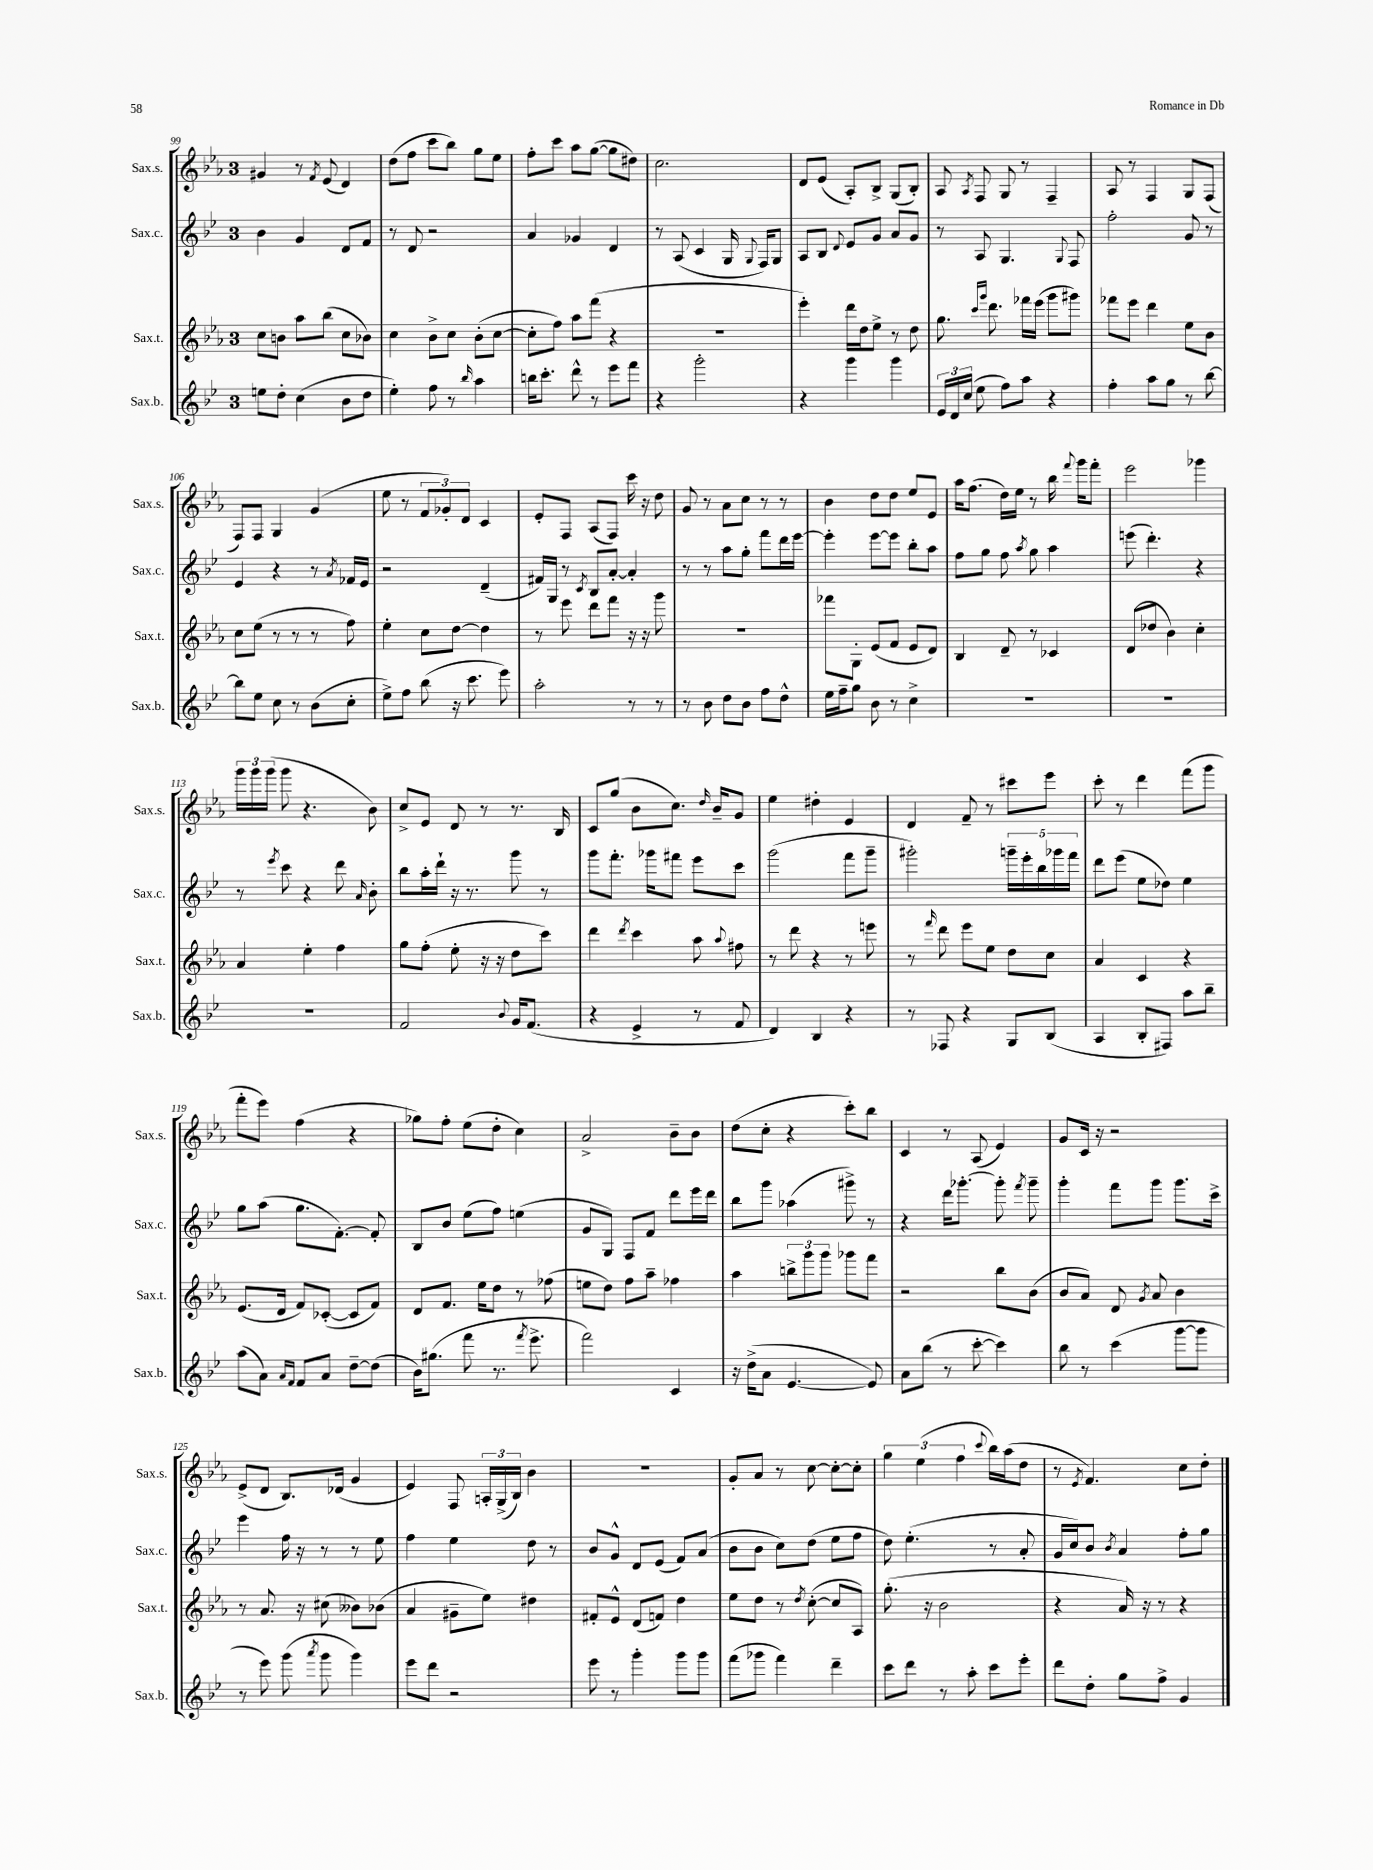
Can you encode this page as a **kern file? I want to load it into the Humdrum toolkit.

**kern	**kern	**kern	**kern
*staff4	*staff3	*staff2	*staff1
*clefG2	*clefG2	*clefG2	*clefG2
*k[b-e-]	*k[b-e-a-]	*k[b-e-]	*k[b-e-a-]
*M3/4	*M3/4	*M3/4	*M3/4
8ee\L	8cc\L	4b-\	4g#/
8dd'\J	8b\J	.	.
(4cc\	8aa-\L	4g/	8r
.	.	.	8qf/
.	(8bb-\J	.	(8e-/
8b-\L	8cc\L	8d/L	4d/)
8dd\J	8b-\J)	8f/J	.
=	=	=	=
4ee-'\)	4cc\	8r	(8dd\L
.	.	8d/	8ff\J
8ff\	8b-^\L	2r	8ccc\L
8r	8cc\J	.	8bb-\J)
16qqbb-/	.	.	.
4aa\	(8b-'\L	.	8gg\L
.	[8cc\J	.	8ee-\J
=	=	=	=
16bb\LK	8cc'\]L	4a/	8ff'\L
8.ccc'\J	.	.	.
.	8ff\J)	.	8ccc\J
8ddd^^\	8aa-\L	4g-/	8aa-\L
8r	(8fff\J	.	([8gg\J
8eee-\L	4r	4d/	8gg\]L
8fff\J	.	.	8dd#\J)
=	=	=	=
4r	2.r	8r	2.cc\
.	.	(8A/	.
2ggg'\	.	4c/	.
.	.	16G/	.
.	.	8qqG/	.
.	.	16F/LK)	.
.	.	8G/J	.
=	=	=	=
4r	4eee-'\)	8A/L	8d/L
.	.	8B-/J	(8e-/J
.	.	8qqd/	.
4ggg\	16ddd\LL	8e-/L	8A-'/L)
.	16dd\J	.	.
.	8ee-^\J	8g/J	8B-^/J
4ggg\	8r	8a/L	(8G/L
.	8dd\	8g/J	8B-'/J)
=	=	=	=
24e-/LL	8.gg\	8r	8A-/
24d/	.	.	.
(24cc/JJ	.	.	.
.	.	.	8qA-/
8ee-\	.	8A/	8F/
.	16qqccc/LL	.	.
.	16qqggg/JJ	.	.
.	8.ddd\	.	.
8ff\L)	.	4.G/	8G/
8aa\J	16fff-\LL	.	8r
.	(16eee-\JJ	.	.
4r	8ggg\L	.	4F~/
.	.	8qqG/	.
.	8ggg#\J)	8F/	.
=	=	=	=
4ff'\	8fff-\L	2ff'\	8A-/
.	8eee-\J	.	8r
8aa\L	4ddd\	.	4F/
8gg\J	.	.	.
8r	8ee-\L	8g/	8G/L
[8bb-\	8b-\J	8r	(8F/J
=	=	=	=
8bb-\]L	8cc\L	4e-/	8F/L)
8ee-\J	(8ee-\J	.	8F/J
8cc\	8r	4r	4G/
8r	8r	.	.
(8b-\L	8r	8r	(4g/
.	.	8qa/	.
8cc'\J	8ff\)	16f-/LL	.
.	.	16e-/JJ	.
=	=	=	=
8ee-^\L)	4ee-'\	2r	8ee-\
8ff\J	.	.	8r
(8bb-\	8cc\L	.	12f/L
.	.	.	12g-'/)
16r	[8dd\J	.	.
.	.	.	12d/J
8.ccc\	.	.	.
.	4dd\]	(4d~/	4c/
8eee-\)	.	.	.
=	=	=	=
2aa'\	8r	16f#/LL)	8e-'/L
.	.	16G/JJ	.
.	8eee-\	8r	8F/J
.	.	8qc/	.
.	8ddd\L	8B-/L	(8A-/L
.	8fff\J	[8a'/J	8F/J)
8r	16r	4a'/]	16ccc\
.	16r	.	16r
8r	8ggg\	.	8dd\
=	=	=	=
8r	2.r	8r	8g/
8b-\	.	8r	8r
8dd\L	.	8aa\L	8a-\L
8b-\J	.	8gg'\J	8cc\J
8ff\L	.	8fff\L	8r
8dd^^\J	.	16ddd\L	8r
.	.	[16eee-\JJ	.
=	=	=	=
16ee-\LL	8fff-\L	4eee-'\]	4b-\
16ff~\J	.	.	.
8gg\J	8G'\J	.	.
8b-\	(8e-/L	[8eee-\L	8dd\L
8r	8f/J	8eee-\]J	8dd\J
4cc^\	8e-/L	8bb-'\L	8ee-/L
.	8d/J)	8aa\J	8e-/J
=	=	=	=
2.r	4B-/	8ff\L	16aa-\LK
.	.	.	(8.ff\J
.	.	8gg\J	.
.	8d~/	8ff\	16dd\LL)
.	.	.	16ee-\JJ
.	.	8qaa/	.
.	8r	8gg\	8r
.	4c-/	4aa\	16bb-\
.	.	.	8qqfff/
.	.	.	16ggg\LK
.	.	.	8fff'\J
=	=	=	=
2.r	(8d/L	(8eee\	2eee-\
.	8dd-/J	4.ddd'\)	.
.	4b-\)	.	.
.	4cc'\	4r	4ggg-\
=	=	=	=
2.r	4a-/	8r	24ggg\LL
.	.	.	24ggg\
.	.	.	(24ggg\JJ
.	.	8qeee-/	.
.	.	8ccc\	8ggg\
.	4ee-'\	4r	4.r
.	4ff\	8ddd\	.
.	.	16qqa/	.
.	.	8b-'\	8b-\)
=	=	=	=
2f/	8gg\L	8bb-\L	8cc^/L
.	(8ff'\J	16aa'\L	8e-/J
.	.	16ddd`\JJ	.
.	8ee-'\	16r	8d/
.	.	8.r	.
.	16r	.	8r
.	16r	.	.
8qqb-/	.	.	.
16g/LK	8dd\L	8ggg\	8.r
(8.f/J	.	.	.
.	8ccc\J)	8r	.
.	.	.	16B-/
=	=	=	=
4r	4ddd\	8ggg\L	8c/L
.	.	8.fff'\J	(8gg/J
.	8qddd/	.	.
4e-^/	4ccc\	.	8b-\L
.	.	16ggg-\LK	.
.	.	8fff#\J	8.cc\J)
8r	8aa-\	8eee-\L	.
.	.	.	16qqdd/
.	.	.	16b-~/LK
.	8qqaa-/	.	.
8f/	8ff#\	8ccc\J	8g/J
=	=	=	=
4d/)	8r	(2ggg\	4ee-\
.	8ddd\	.	.
4B-/	4r	.	4dd#'\
4r	8r	8fff\L	4e-/
.	8eee\	8ggg~\J	.
=	=	=	=
8r	8r	2ggg#'\)	4d/
.	16qqfff/	.	.
8F-/	8ddd\	.	.
4r	8eee-\L	.	8f~/
.	8ee-\J	.	8r
8G/L	8dd\L	20ggg~\LL	8ccc#\L
.	.	20eee-'\	.
.	.	20bb-\	.
(8B-/J	8cc\J	.	8eee-\J
.	.	20ggg-\	.
.	.	20fff\JJ	.
=	=	=	=
4A/	4a-/	8ddd\L	8ccc'\
.	.	(8eee-\J	8r
8B-'/L	4c/	8ee-\L	4ddd\
8F#/J)	.	8dd-\J)	.
8aa\L	4r	4ee-\	(8fff\L
8bb-~\J	.	.	8ggg\J
=	=	=	=
(8aa\L	(8.e-/L	8gg\L	8fff'\L
8a\J)	.	(8aa\J	8eee-\J)
.	16d/Jk	.	.
16qqa/LL	.	.	.
16qqf/JJ	.	.	.
8f/L	8f/L)	8.gg\L	(4ff\
8a/J	([8c-'/J	.	.
.	.	[8.f'\J)	.
[8dd~\L	8c-/]L	.	4r
(8dd\]J	8f/J)	8f'/]	.
=	=	=	=
16b-\LK)	8d/L	8B-/L	8gg-\L)
(8.gg#\J	.	.	.
.	8.f/J	8b-/J	8ff'\J
8fff\	.	(8ee-\L	(8ee-\L
.	16ee-\LK	.	.
8.r	8dd\J	8ff\J)	8dd'\J
.	8r	(4ee\	4cc\)
8qfff/	.	.	.
8.eee-^\	.	.	.
.	(8ff-\	.	.
=	=	=	=
2fff\)	8ee\L	8g/L	2a-^/
.	8dd\J)	8G/J)	.
.	8ff\L	8F/L	.
.	8aa-~\J	8f/J	.
4c/	4ff-\	8ddd\L	8b-~\L
.	.	16eee-\L	8b-\J
.	.	16ddd\JJ	.
=	=	=	=
16r	4aa-\	8bb-\L	(8dd\L
(16dd^\LK	.	.	.
8a\J	.	8ggg\J	8cc'\J
[4.e-/	12bb^\L	(4aa-\	4r
.	12ggg\	.	.
.	12ggg\J	.	.
.	8ggg-\L	8ggg#^\)	8ccc'\L)
8e-/])	8fff\J	8r	8bb-\J
=	=	=	=
8a\L	2r	4r	4c/
(8bb-\J	.	.	.
8r	.	16ddd\LK	8r
.	.	[8.ggg-'\J	.
[8ccc'\	.	.	(8A-/
4ccc\])	8bb-\L	8ggg-'\]	4e-/)
.	.	8qfff/	.
.	(8b-\J	8ggg-~\	.
=	=	=	=
8bb-\	8b-/L	4ggg'\	8g/L
8r	8a-/J)	.	16c/Jk
.	.	.	16r
(4ccc\	8d/	8fff\L	2r
.	8qg/	.	.
.	8a-/	8ggg\J	.
[8ggg\L	4b-\	8.ggg\L	.
8ggg\]J	.	.	.
.	.	16ccc^\Jk	.
=	=	=	=
8r	8r	4eee-\	(8e-^/L
8eee-\)	8.a-/	.	8d/J
(8ggg\	.	16ff\	8.B-/L)
.	16r	16r	.
8qaaa/	.	.	.
8ggg\	(8cc#\	8r	.
.	.	.	(16d-/Jk
4ggg\)	8b--\L)	8r	4g/
.	(8b-\J	8ee-\	.
=	=	=	=
8eee-\L	4a-/	4ff\	4e-/)
8ddd\J	.	.	.
2r	8g#~\L	4ee-\	8F/
.	8ee-\J)	.	24A'/LL
.	.	.	(24G^/
.	.	.	24B-/JJ)
.	4dd#\	8dd\	4b-\
.	.	8r	.
=	=	=	=
8eee-\	8f#'/L	8b-/L	2.r
8r	8e-^^/J	8g^^/J	.
4ggg'\	(8d/L	8d/L	.
.	8f/J)	(8e-/J	.
8ggg\L	4dd\	8f/L)	.
8ggg\J	.	(8a/J	.
=	=	=	=
(8fff\L	8ee-\L	8b-\L	8g'/L
8ggg-\J	8dd\J	8b-\J	8a-/J
4fff\)	8r	8cc\L)	8r
.	8qdd/	.	.
.	([8cc'\	(8dd\J	[8cc\
4ddd~\	8cc/]L	8ee-\L	8cc'\_L
.	8A-/J)	8ff\J	8cc'\]J
=	=	=	=
8ccc\L	(8.gg'\	8dd\)	6gg\
8ddd\J	.	(4.ee-'\	.
.	.	.	(6ee-\
.	16r	.	.
8r	2b-\	.	.
.	.	.	6ff\
8aa'\	.	.	.
.	.	.	8qqccc/
8ccc\L	.	8r	16bb-\LL)
.	.	.	(16aa-\J
8eee-'\J	.	8a'/	8dd\J
=	=	=	=
8ddd\L	4r	16g/LL	8r
.	.	16cc/J)	.
.	.	.	8qe-/
8dd'\J	.	8b-/J	4.f/)
.	.	8qb-/	.
8gg\L	16a-/)	4a/	.
.	16r	.	.
8ff^\J	8r	.	.
4g/	4r	8ff'\L	8cc\L
.	.	8gg\J	8dd'\J
==	==	==	==
*-	*-	*-	*-
